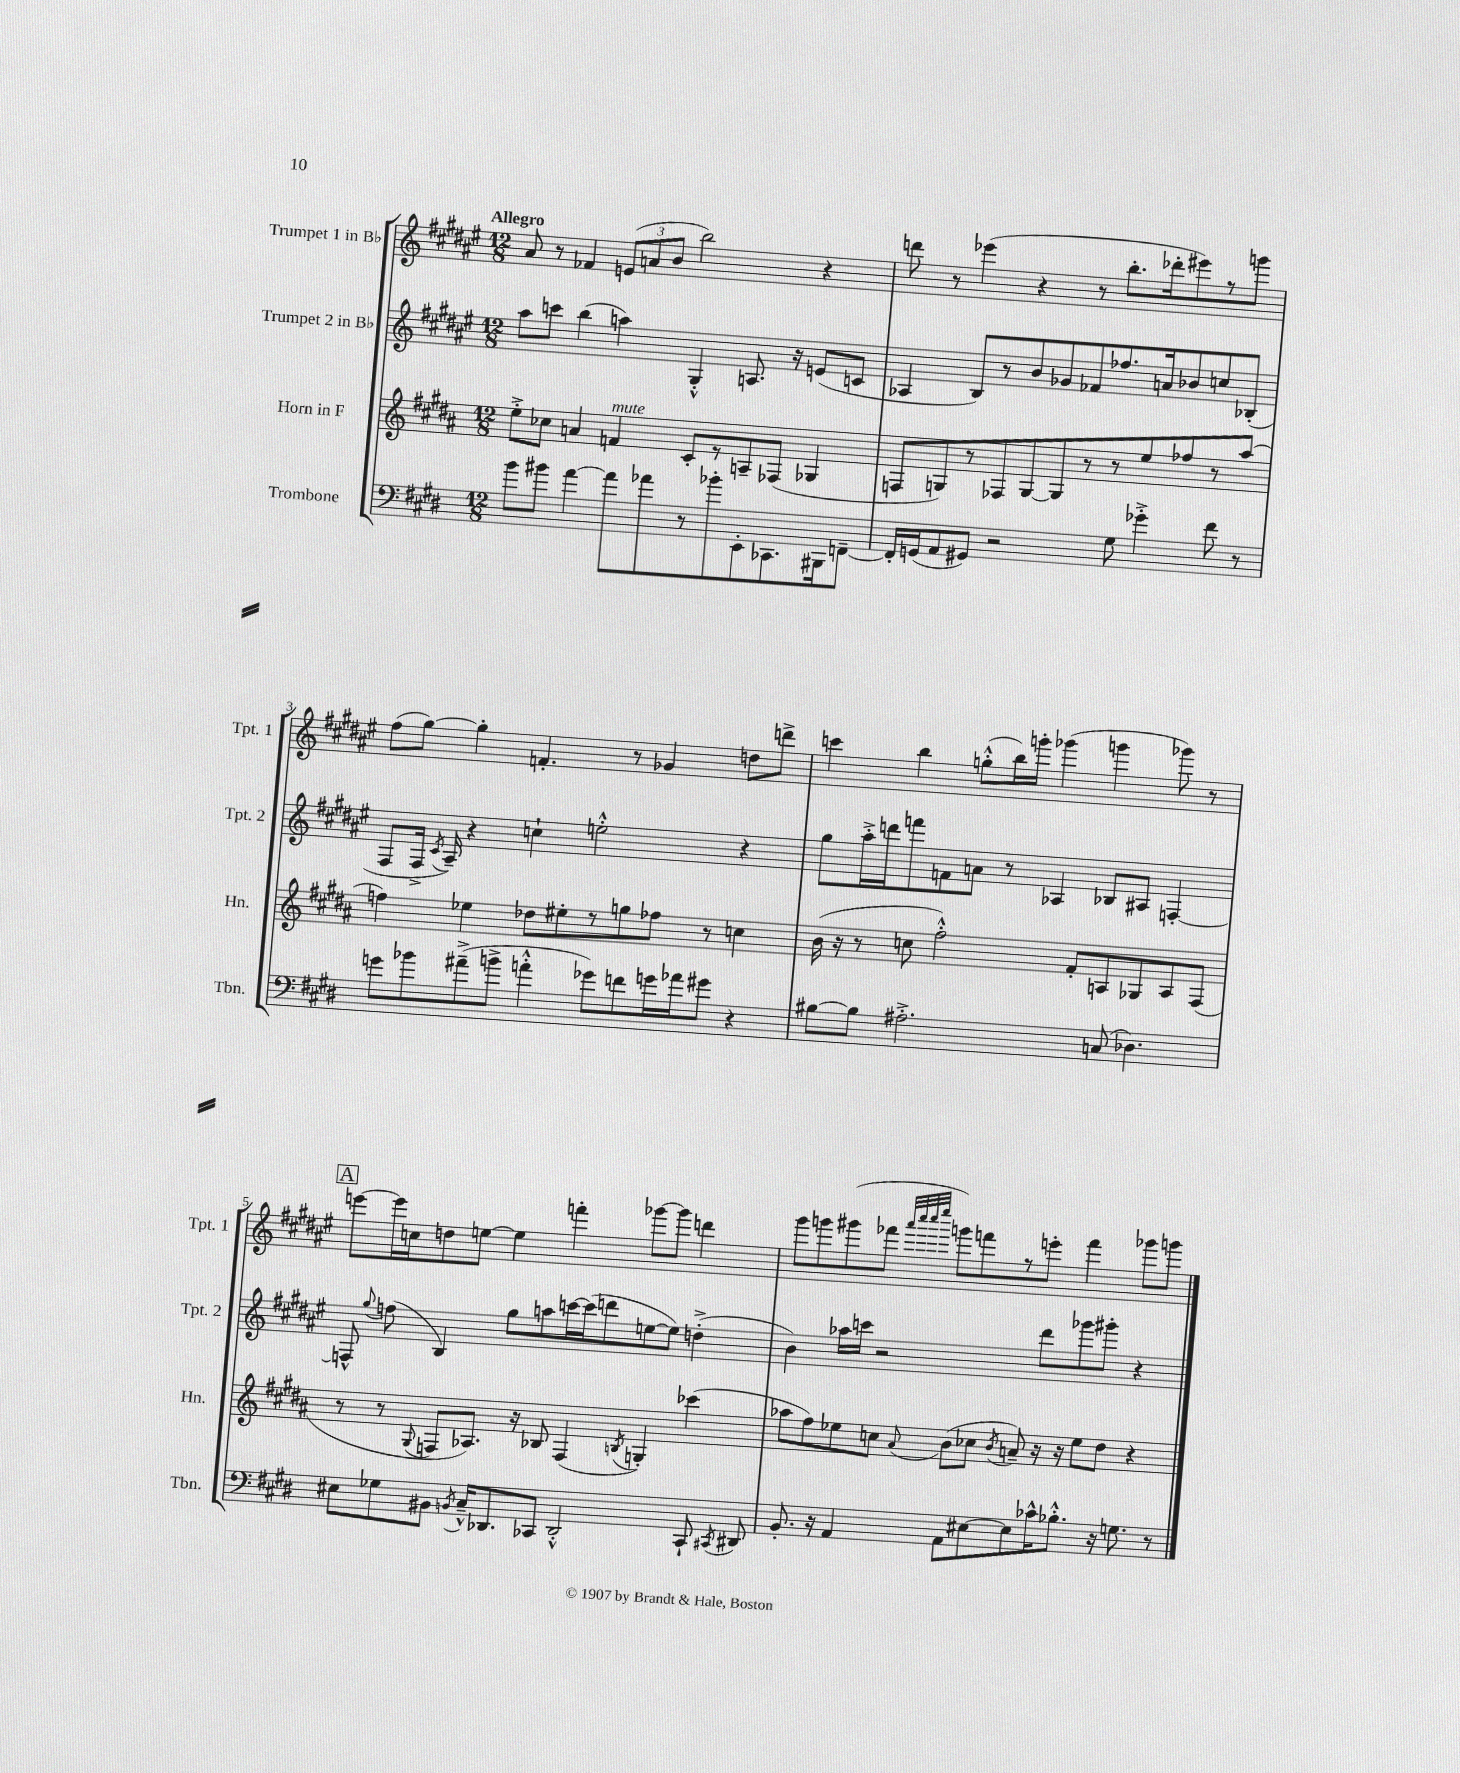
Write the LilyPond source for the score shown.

<<
\new StaffGroup <<
\new Staff = "s0" \with { instrumentName = "Trumpet 1 in Bb" shortInstrumentName = "Tpt. 1" } {
    \clef treble \key fis \major \numericTimeSignature \time 12/8 \tempo "Allegro"
    \autoBeamOff ais'8 r8 fes'4 \tuplet 3/2 { e'8[( a'8 b'8] } b''2) r4 |
    d'''8 r8 ees'''4( r4 r8 b''8.[-. des'''16-. eis'''8) r8 g'''8] |
    fis''8[( gis''8]~) gis''4-. f'4.-. r8 ges'4 d''8[ d'''8]-> |
    c'''4 b''4 g''8[-.-^( b''16) g'''16]-. ges'''4( g'''4 ges'''8) r8 |
    \mark \markup { \box "A" } e'''8[~ e'''16 c''16 d''8 e''8]~ e''4 f'''4-. ges'''8[~ ges'''8] d'''4 |
    gis'''8[ g'''8 gis'''8( fes'''8] \grace { ais'''32[ cis''''32 cis''''32 eis''''32] } g'''8[) f'''8 r8 e'''8]-. f'''4 ges'''8[ g'''8] \bar "|." |
}
\new Staff = "s1" \with { instrumentName = "Trumpet 2 in Bb" shortInstrumentName = "Tpt. 2" } {
    \clef treble \key fis \major \numericTimeSignature \time 12/8
    \autoBeamOff ais''8[ c'''8] b''4( a''4) gis4-.-^ a8. r16 e'8[( c'8] |
    aes4 b8[) r8 b'8 ges'8 fes'8 fes''8. a'16 bes'8 c''8 bes8]-.( |
    fis8[ fis16]-> \acciaccatura { cis'8 } ais16--) r4 c''4-! e''2-.-^ r4 |
    gis''8[ ais''16-.-> d'''16 f'''8 f'8 a'8] r8 aes4 bes8[ ais8] f4~-. |
    \mark \markup { \box "A" } f8-^ \appoggiatura { gis''8 } f''8( b4) gis''8[ a''8 c'''16~ c'''16( d'''8 e''8~ e''8]) d''4-.->( |
    b'4) aes''16[ c'''16] r2 dis'''8[ ges'''8 gis'''8]-. r4 \bar "|." |
}
\new Staff = "s2" \with { instrumentName = "Horn in F" shortInstrumentName = "Hn." } {
    \clef treble \key b \major \numericTimeSignature \time 12/8
    \autoBeamOff e''8[-.-> ces''8] a'4 f'4^\markup { \italic "mute" } cis'8[-. r8 a8-- fes8]( ges4 |
    f8[ g8) r8 fes8 g8~ g8 r8 r8 e''8 fes''8 r8 ais''8]( |
    f''4) ees''4 des''8[ eis''8-. r8 g''8 fes''8] r8 c''4 |
    b'16( r16 r8 c''8 fis''2-.-^) fis'8[-. a8 ges8 a8 fis8]( |
    \mark \markup { \box "A" } r8 r8 \appoggiatura { gis8 } f8[ aes8.]) r16 bes8 f4( \acciaccatura { b8 } g4-.) ces'''4( |
    aes''8[ fis''8) ees''8 c''8] \appoggiatura { ais'8 } b'8[( ces''8] \acciaccatura { b'8 } a'8--) r16 r16 ees''8[ dis''8] r4 \bar "|." |
}
\new Staff = "s3" \with { instrumentName = "Trombone" shortInstrumentName = "Tbn." } {
    \clef bass \key e \major \numericTimeSignature \time 12/8
    \autoBeamOff b'8[ bis'8] a'4~ a'8[ aes'8 r8 bes'8-. e,8-. ces,8. bis,,16 f,8]~-- |
    f,16[-. g,16( a,8 gis,8]) r2 gis8 ges'4-.-> fis'8 r8 |
    g'8[ bes'8 ais'8--->( b'8]-> a'4-.-^ ges'8[) f'8 g'16 aes'16 gis'8] r4 |
    bis8[~ bis8] ais2.-.-> c8( des4.) |
    \mark \markup { \box "A" } eis8[ ges8 bis,8] \acciaccatura { b,8 } cis16[---^ des,8. ces,8] des,2-.-^ ces,8-! \acciaccatura { cis,8 } dis,8 |
    b,8.-. r16 a,4 a,8[ eis8~ eis8 ces'16-^ bes8.]-.-^ r16 g8. r8 \bar "|." |
}
>>
>>
